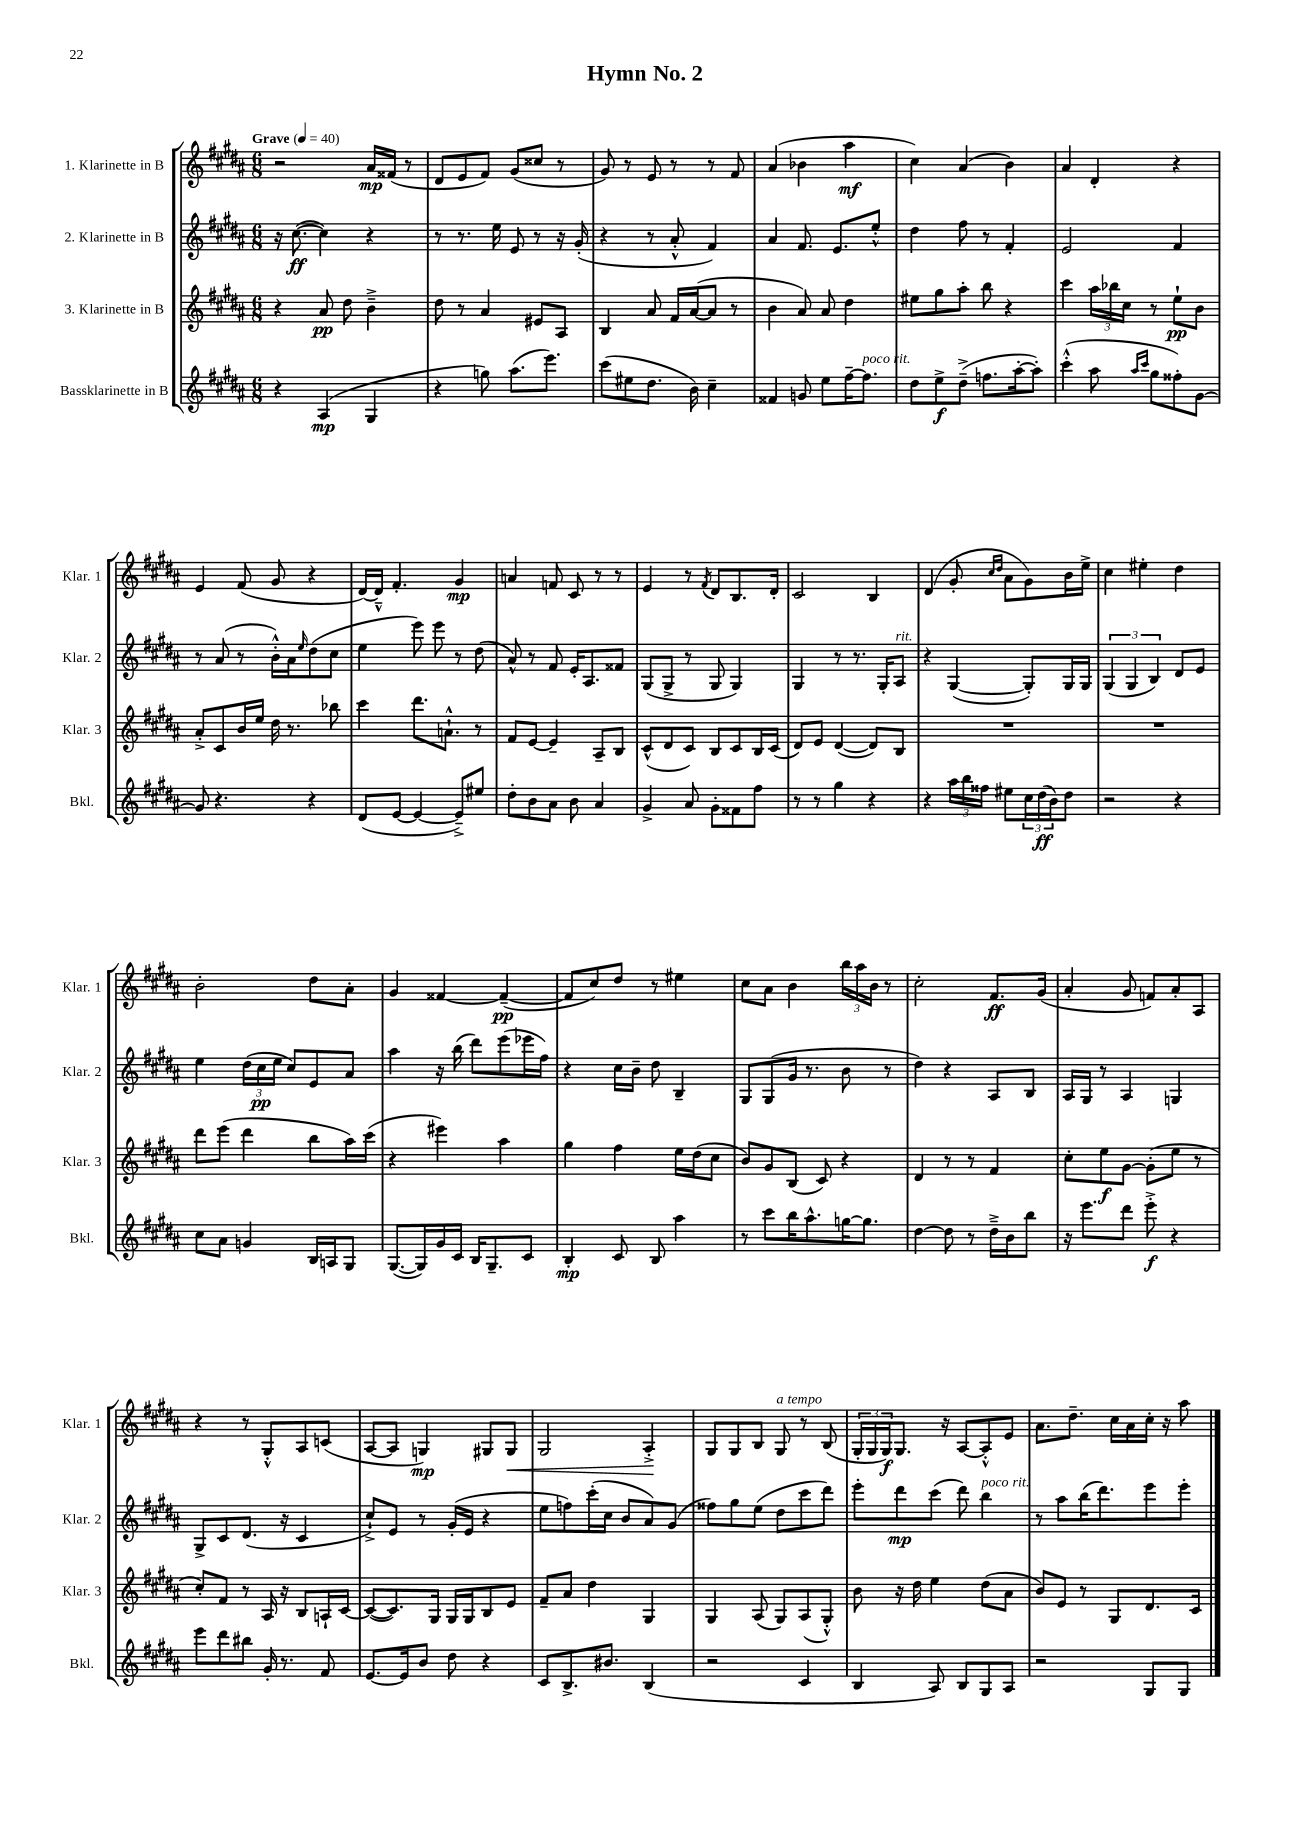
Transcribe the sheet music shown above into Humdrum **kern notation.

**kern	**kern	**kern	**kern
*staff4	*staff3	*staff2	*staff1
*clefG2	*clefG2	*clefG2	*clefG2
*k[f#c#g#d#a#]	*k[f#c#g#d#a#]	*k[f#c#g#d#a#]	*k[f#c#g#d#a#]
*M6/8	*M6/8	*M6/8	*M6/8
*MM40	*MM40	*MM40	*MM40
4r	4r	16r	2r
.	.	([8.cc#	.
(4A#	8a#	4cc#])	.
.	8dd#	.	.
4G#	4b~^	4r	16a#
.	.	.	(16f##
.	.	.	8r
=	=	=	=
4r	8dd#	8r	8d#
.	8r	8.r	8e
8gg)	4a#	.	8f#)
.	.	16ee	.
(8.aa#	.	8e	(8g#
.	8e#	8r	8cc##
8.eee)	.	.	.
.	8A#	16r	8r
.	.	(16g#'	.
=	=	=	=
(8ccc#	4B	4r	8g#)
8ee#	.	.	8r
8.dd#	8a#	8r	8e
.	16f#	8a#'^^	8r
16b)	([16a#	.	.
4cc#~	8a#]	4f#)	8r
.	8r	.	8f#
=	=	=	=
4f##	4b	4a#	(4a#
8g	8a#)	8.f#	4b-
8ee	8a#	.	.
.	.	8.e	.
[16ff#~	4dd#	.	4aa#
8.ff#]	.	.	.
.	.	8ee'^^	.
=	=	=	=
8dd#	8ee#	4dd#	4cc#)
8ee^	8gg#	.	.
(8dd#~^	8aa#'	8ff#	(4a#
8.ff	8bb	8r	.
.	4r	4f#'	4b)
[16aa#'	.	.	.
8aa#'])	.	.	.
=	=	=	=
(4ccc#'^^	4ccc#	2e	4a#
8aa#	24aa#	.	4d#'
.	24bb-	.	.
.	24cc#	.	.
16qqaa#	.	.	.
16qqccc#	.	.	.
8gg#	8r	.	.
8ff##')	8ee`	4f#	4r
[8g#	8b	.	.
=	=	=	=
8g#]	8a#'^	8r	4e
4.r	8c#	(8a#	.
.	16b	8r	(8f#
.	16ee	.	.
.	16dd#	16b'^^)	8g#
.	8.r	16a#	.
.	.	16qqee	.
4r	.	(8dd#	4r
.	8bb-	8cc#	.
=	=	=	=
(8d#	4ccc#	4ee	[16d#)
.	.	.	16d#~^^]
[8e	.	.	4.f#'
4e_	8.ddd#	8eee)	.
.	.	8eee	.
.	8.a`^^	.	.
8e~^])	.	8r	4g#
8ee#	8r	(8dd#	.
=	=	=	=
8dd#'	8f#	8a#^^)	4a
8b	[8e	8r	.
8a#	4e~]	8f#	8f
8b	.	16e'	8c#
.	.	8.A#	.
4a#	8A#~	.	8r
.	8B	8f##	8r
=	=	=	=
4g#^	(8c#^^	(8G#	4e
.	8d#	8G#^	.
8a#	8c#)	8r	8r
.	.	.	8qf#
8g#'	8B	8G#	8d#
8f##	8c#	4G#)	8.B
8ff#	16B	.	.
.	(16c#	.	16d#'
=	=	=	=
8r	8d#)	4G#	2c#
8r	8e	.	.
4gg#	([4d#	8r	.
.	.	8.r	.
4r	8d#])	.	4B
.	.	16G#'	.
.	8B	8A#	.
=	=	=	=
4r	2.r	4r	(4d#
24aa#	.	([4G#	8g#'
24bb	.	.	.
24ff##	.	.	.
.	.	.	16qqcc#
.	.	.	16qqdd#
8ee#	.	.	8a#
24cc#	.	8G#'])	8g#)
(24dd#	.	.	.
24b)	.	.	.
8dd#	.	16G#	16b
.	.	16G#	16ee^
=	=	=	=
2r	2.r	(6G#	4cc#
.	.	6G#	.
.	.	.	4ee#'
.	.	6B)	.
4r	.	8d#	4dd#
.	.	8e	.
=	=	=	=
8cc#	8ddd#	4ee	2b'
8a#	(8eee	.	.
4g	4ddd#	(24dd#	.
.	.	24cc#	.
.	.	24ee	.
.	.	8cc#)	.
16B	8bb	8e	8dd#
16A	.	.	.
8G#	16aa#)	8a#	8a#'
.	(16ccc#	.	.
=	=	=	=
([8.G#	4r	4aa#	4g#
16G#])	.	.	.
16g#	4eee#)	16r	[4f##
16c#	.	(16bb	.
16B	.	8ddd#)	.
8.G#~	.	.	.
.	4aa#	(8eee	(4f##~_
8c#	.	16eee-	.
.	.	16ff#)	.
=	=	=	=
4B'	4gg#	4r	8f##]
.	.	.	8cc#)
8c#	4ff#	16cc#	8dd#
.	.	16b~	.
8B	.	8dd#	8r
4aa#	16ee	4B~	4ee#
.	(16dd#	.	.
.	8cc#	.	.
=	=	=	=
8r	8b)	8G#	8cc#
8ccc#	8g#	(8G#	8a#
16bb	(8B	16g#	4b
8.aa#^^	.	8.r	.
.	8c#)	.	.
[16gg	4r	8b	24bb
.	.	.	24aa#
8.gg]	.	.	.
.	.	.	24b
.	.	8r	8r
=	=	=	=
[4dd#	4d#	4dd#)	2cc#'
8dd#]	8r	4r	.
8r	8r	.	.
16dd#~^	4f#	8A#	8.f#
16b	.	.	.
8bb	.	8B	.
.	.	.	(16g#
=	=	=	=
16r	8cc#'	16A#	4a#'
8.eee	.	16G#	.
.	8ee	8r	.
8ddd#	[8g#	4A#	8g#
8eee'^	(8g#']	.	8f)
4r	8ee	4G	8a#'
.	8r	.	8A#
=	=	=	=
8eee	8cc#')	8G#^	4r
8ddd#	8f#	8c#	.
8bb#	8r	(8.d#	8r
16g#'	16A#	.	8G#'^^
8.r	16r	16r	.
.	8B	4c#	8A#
8f#	16A`	.	(8c
.	[16c#	.	.
=	=	=	=
[8.e	(8c#_	8cc#`^)	[8A#
.	8.c#])	8e	8A#]
16e]	.	.	.
8b	.	8r	4G)
.	16G#	.	.
8dd#	16G#	(16g#'	.
.	16G#	16e	.
4r	8B	4r	8G#
.	8e	.	8G#
=	=	=	=
8c#	8f#~	8ee	2G#
8.B^	8a#	8ff)	.
.	4dd#	(16ccc#'	.
8.b#	.	16cc#	.
.	.	8b	.
(4B	4G#	8a#)	4A#'^
.	.	(8g#	.
=	=	=	=
2r	4G#	8ff##)	8G#
.	.	8gg#	8G#
.	(8A#	(8ee	8B
.	8G#)	8dd#	8G#
4c#	(8A#	8ccc#	8r
.	8G#'^^)	8ddd#)	(8B
=	=	=	=
4B	8b	8eee'	24G#'
.	.	.	24G#
.	.	.	24G#)
.	16r	8ddd#	8.G#
.	16dd#	.	.
8A#)	4ee	(8ccc#	.
.	.	.	16r
8B	.	8ddd#)	[8A#
8G#	(8dd#	4bb	8A#'^^]
8A#	8a#	.	8e
=	=	=	=
2r	8b)	8r	8.a#
.	8e	8aa#	.
.	.	.	8.dd#~
.	8r	(16bb	.
.	.	8.ddd#)	.
.	8G#	.	16cc#
.	.	.	16a#
8G#	8.d#	8eee	16cc#'
.	.	.	16r
8G#	.	8eee'	8aa#
.	16c#	.	.
==	==	==	==
*-	*-	*-	*-
